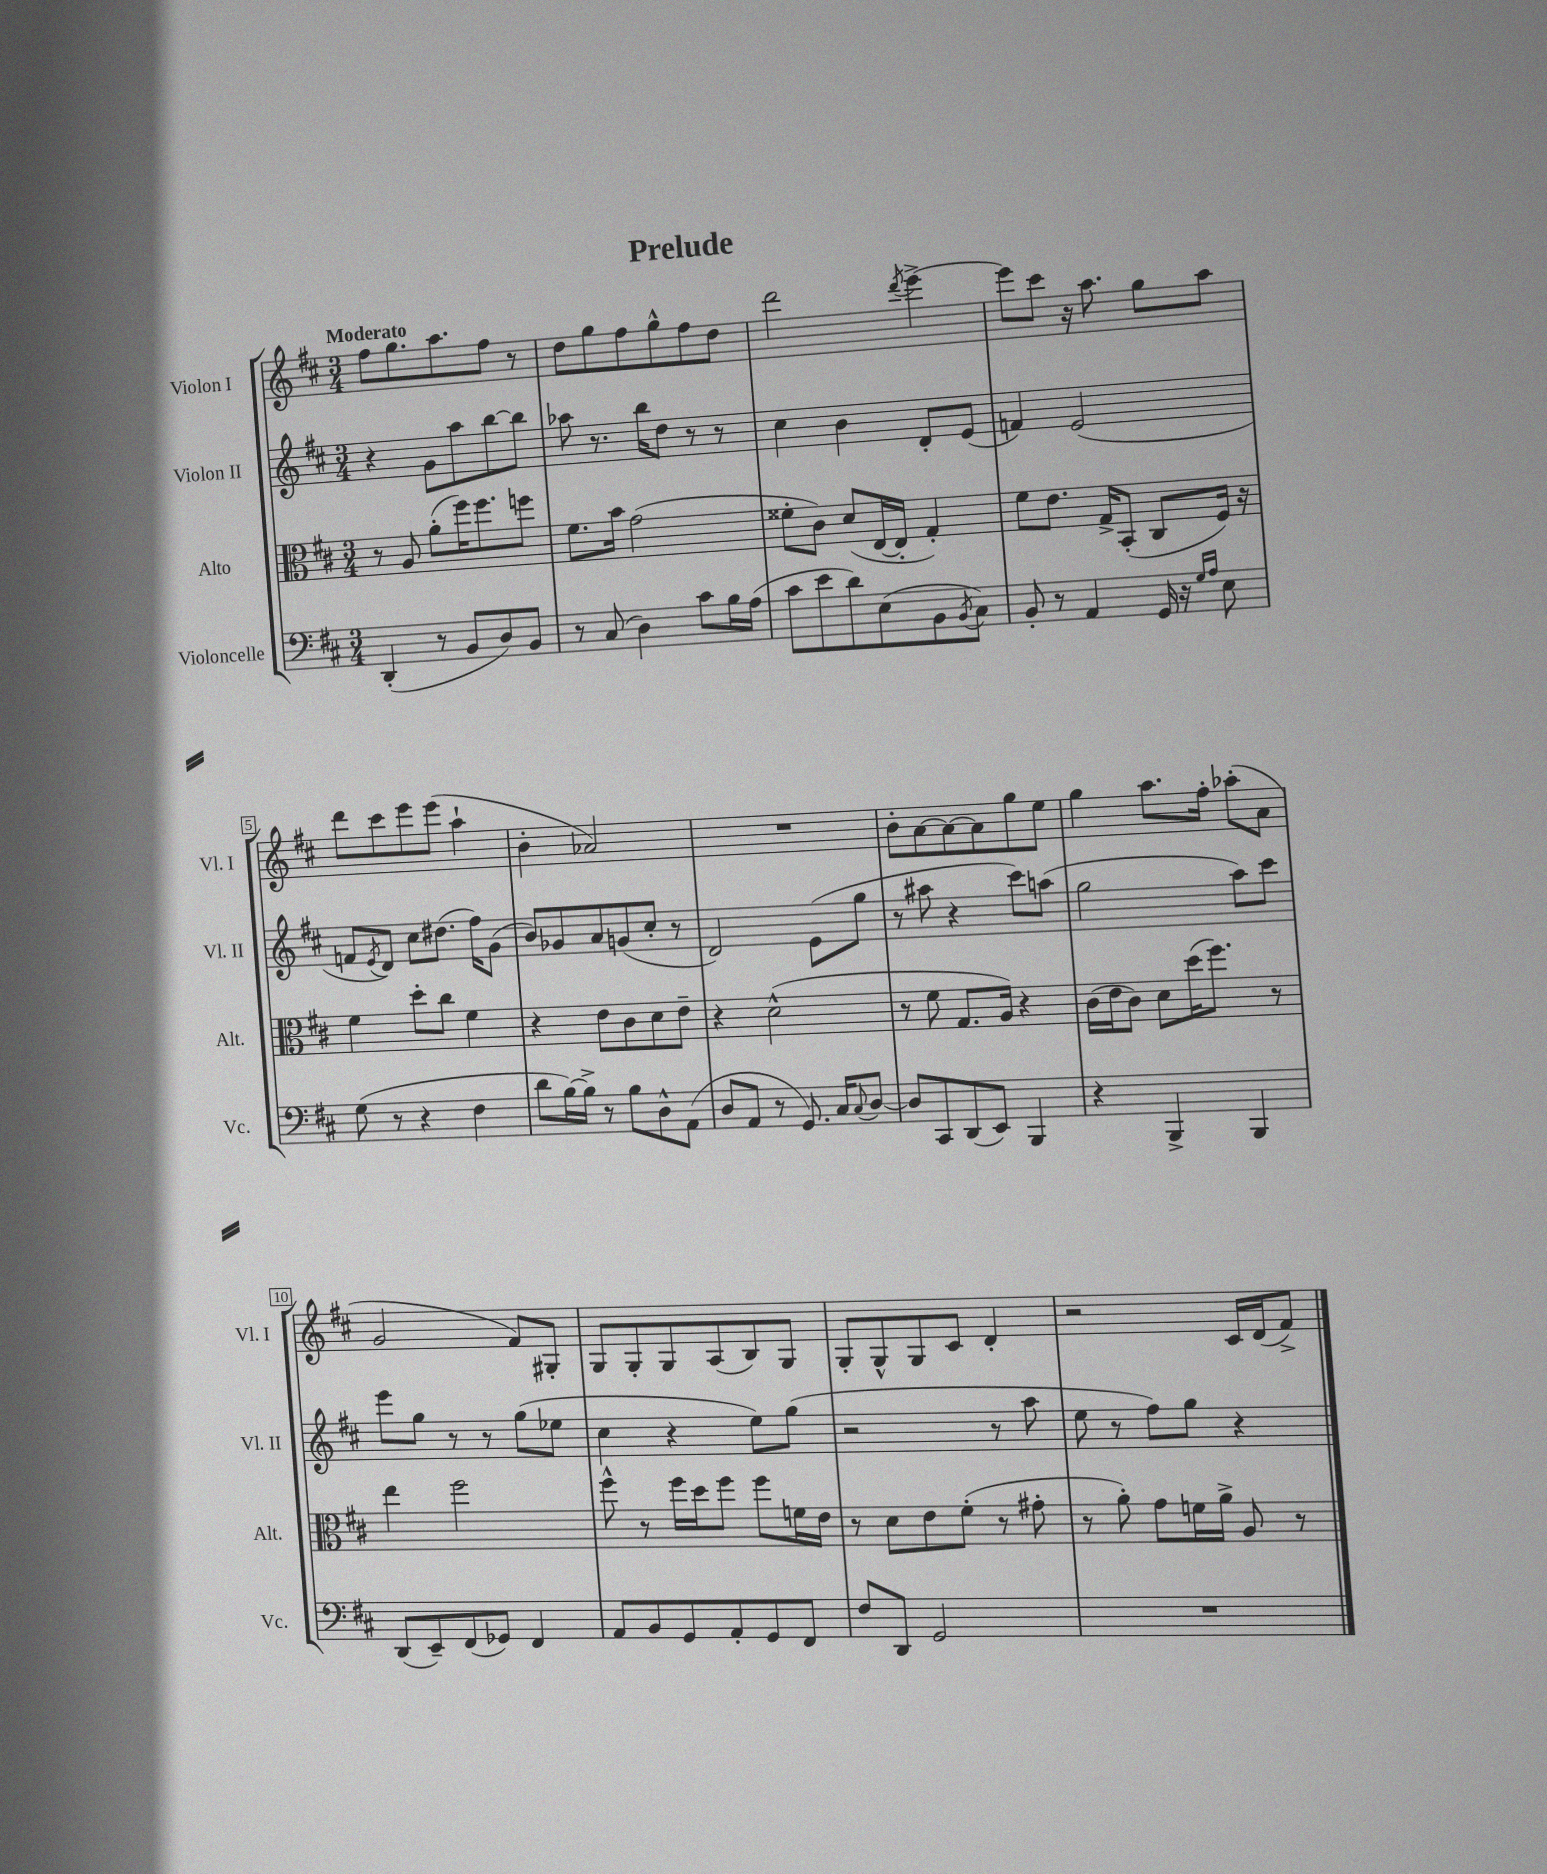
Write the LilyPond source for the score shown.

\header { title = "Prelude" }
<<
\new StaffGroup <<
\new Staff = "s0" \with { instrumentName = "Violon I" shortInstrumentName = "Vl. I" } {
    \clef treble \key d \major \numericTimeSignature \time 3/4 \tempo "Moderato"
    fis''8 g''8. a''8. fis''8 r8 |
    d''8 g''8 fis''8 g''8-^ fis''8 d''8 |
    d'''2 \acciaccatura { d'''8 } e'''4~-> |
    e'''8 cis'''8 r16 a''8. g''8 a''8 |
    d'''8 cis'''8 e'''8 e'''8( a''4-! |
    b'4-. aes'2) |
    R2. |
    b'8-. a'8~ a'8~ a'8 g''8 e''8 |
    g''4 a''8. fis''16-. aes''8-.( a'8 |
    g'2 fis'8) gis8-. |
    g8 g8-. g8 a8( b8) g8 |
    g8-. g8-^ g8 cis'8 d'4-. |
    r2 cis'16 d'16( fis'8->) \bar "|." |
}
\new Staff = "s1" \with { instrumentName = "Violon II" shortInstrumentName = "Vl. II" } {
    \clef treble \key d \major \numericTimeSignature \time 3/4
    r4 g'8 a''8 b''8~ b''8 |
    aes''8 r8. b''16 d''8 r8 r8 |
    cis''4 b'4 d'8-. e'8( |
    f'4) e'2( |
    f'8 \acciaccatura { e'8 } d'8) cis''8 dis''8.( fis''16) g'8( |
    b'8) ges'8 a'8 g'8( cis''8-. r8 |
    d'2) e'8( g''8 |
    r8 ais''8 r4 cis'''8) a''8( |
    g''2 a''8) cis'''8 |
    e'''8 g''8 r8 r8 g''8( ees''8 |
    cis''4 r4 e''8) g''8( |
    r2 r8 a''8 |
    e''8 r8 fis''8) g''8 r4 \bar "|." |
}
\new Staff = "s2" \with { instrumentName = "Alto" shortInstrumentName = "Alt." } {
    \clef alto \key d \major \numericTimeSignature \time 3/4
    r8 a8 a'8-.( fis''16) fis''8. f''8 |
    fis'8. b'16 g'2( |
    fisis'8-. cis'8) d'8( e16~ e16-. g4-.) |
    fis'8 e'8. g16-> b,8-.( cis8 fis16) r16 |
    fis'4 d''8-. cis''8 fis'4 |
    r4 e'8 cis'8 d'8 e'8-- |
    r4 d'2-^( |
    r8 fis'8 g8. a16) r4 |
    cis'16( e'16 cis'8) d'8 d''16( fis''8.) r8 |
    e''4 fis''2 |
    fis''8-^ r8 fis''16 d''16 fis''8 fis''8 f'16 e'16 |
    r8 d'8 e'8 fis'8-.( r8 gis'8-. |
    r8 a'8-.) g'8 f'16 a'16-> a8 r8 \bar "|." |
}
\new Staff = "s3" \with { instrumentName = "Violoncelle" shortInstrumentName = "Vc." } {
    \clef bass \key d \major \numericTimeSignature \time 3/4
    d,4-.( r8 b,8 d8) b,8 |
    r8 cis8( d4) cis'8 b16 a16( |
    cis'8 e'8 d'8) e8( b,8 \acciaccatura { b,8 } cis8) |
    b,8-. r8 a,4 g,16 r16 \grace { g16 a16 } e8 |
    g8( r8 r4 fis4 |
    d'8 b16~) b16-> r8 b8 d8-^ a,8( |
    d8 a,8 r8 g,8.) cis16 \appoggiatura { cis8 } d8~ |
    d8 cis,8 d,8( e,8) b,,4 |
    r4 b,,4-> b,,4 |
    d,8( e,8--) fis,8( ges,8) fis,4 |
    a,8 b,8 g,8 a,8-. g,8 fis,8 |
    fis8 d,8 g,2 |
    R2. \bar "|." |
}
>>
>>
\layout { \context { \Score \override BarNumber.stencil = #(make-stencil-boxer 0.1 0.3 ly:text-interface::print) } }
